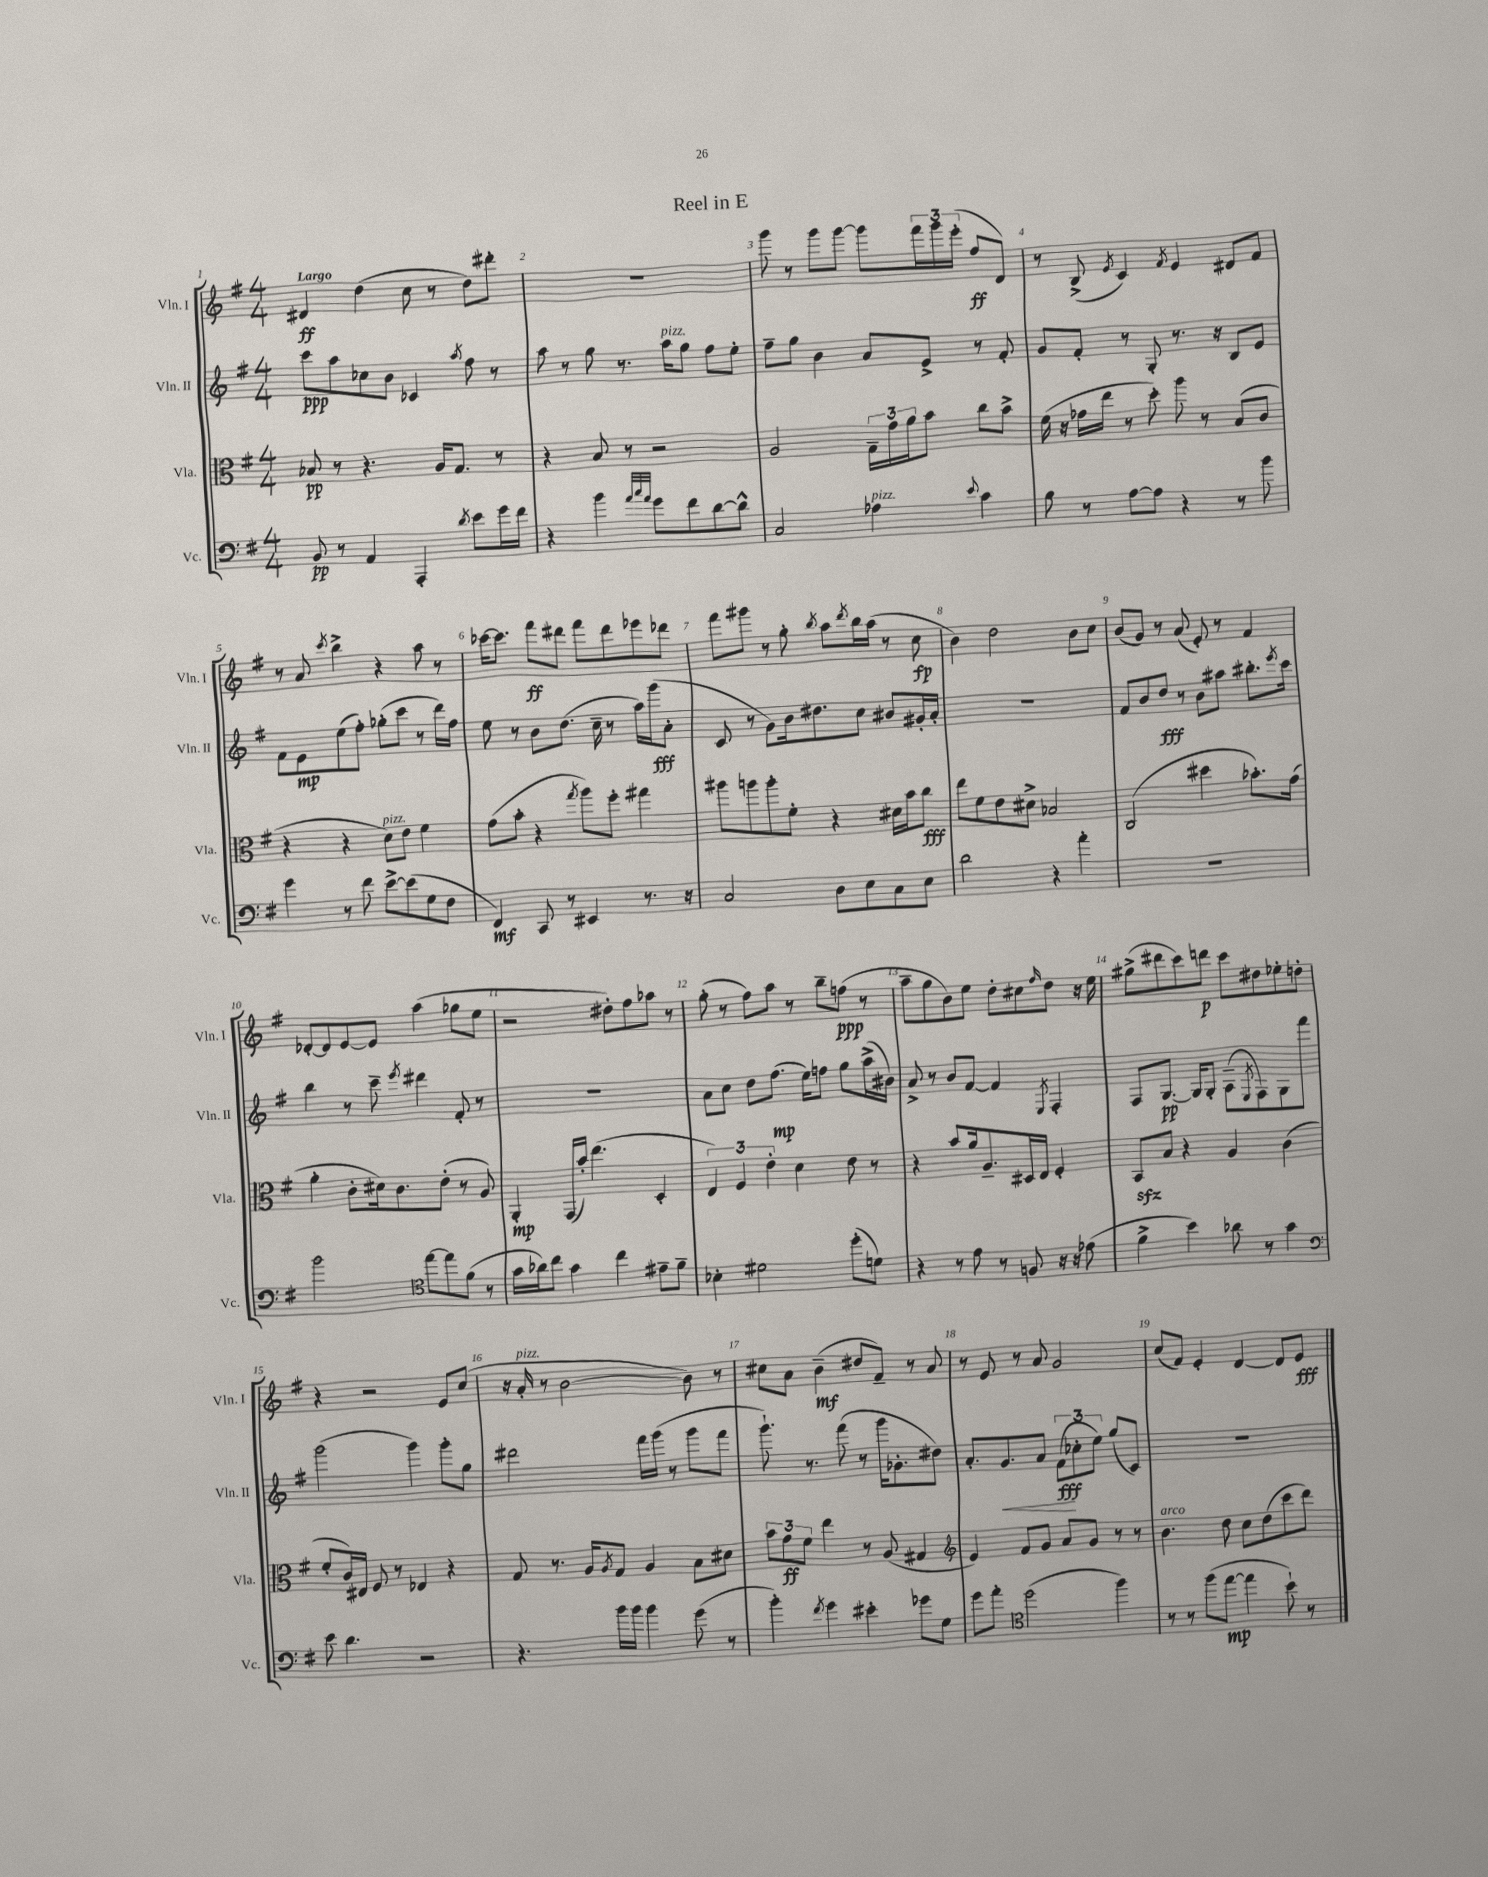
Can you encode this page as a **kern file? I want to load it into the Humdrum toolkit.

**kern	**kern	**kern	**kern
*staff4	*staff3	*staff2	*staff1
*clefF4	*clefC3	*clefG2	*clefG2
*k[f#]	*k[f#]	*k[f#]	*k[f#]
*M4/4	*M4/4	*M4/4	*M4/4
8BB/	8B-/	8ccc\L	4d#/
8r	8r	8aa\	.
4AA/	4.r	8cc-\	(4dd\
.	.	8b\J	.
4AAA'/	.	4c-/	8cc\
.	16A/LK	.	8r
.	8.G/J	.	.
8qd/	.	8qaa/	.
8e\L	.	8ff#\	8dd\L)
16g\L	8r	8r	8ddd#'\J
16f#\JJ	.	.	.
=	=	=	=
4r	4r	8aa\	1r
.	.	8r	.
4b\	8B/	8gg\	.
.	8r	8.r	.
32qqa/LLL	.	.	.
32qqcc/	.	.	.
32qqa/JJJ	.	.	.
8g\L	2r	.	.
.	.	16aa\LK	.
8f#\	.	8gg\J	.
[8d\	.	8ff#\L	.
8d^^\]J	.	8ee'\J	.
=	=	=	=
2C/	2A/	8ff#~\L	8ggg\
.	.	8gg\J	8r
.	.	4b\	8ggg\L
.	.	.	[8ggg\J
4A-\	24G~\LL	8a/L	8ggg\]L
.	24g\	.	.
.	24a\J	.	.
.	8b\J	8e^/J	24fff#\L
.	.	.	24ggg\
.	.	.	(24eee'\JJ
8qqe/	.	.	.
4c\	8cc\L	8r	8ff#/L
.	8b^\J	8f#'/	8d/J)
=	=	=	=
8B\	(16f#\	8g/L	8r
.	16r	.	.
8r	16g-\LL	8f#'/J	(8B^/
.	16ee\JJ	.	.
.	.	.	8qe/
[8A\L	8r	8r	4c/)
8A\]J	8dd'\)	8G'/	.
.	.	.	8qf#/
4r	8aa\	8.r	4e/
.	8r	.	.
.	.	16r	.
8r	(8B/L	8B/L	8d#/L
8b\	8c/J	8e/J	8f#/J
=	=	=	=
4g\	4r	8f#\L	8r
.	.	8e\	8a/
.	.	.	8qccc/
8r	4r	(8ee\	4bb^\
8f#\	.	8ff#'\J)	.
[8e^\L	8d\L)	(8gg-'\L	4r
(8e\]	8e\J	8ccc\J	.
8G\	4f#\	8r	8aa\
8F#\J	.	16ddd\LL)	8r
.	.	16ff#\JJ	.
=	=	=	=
4FF#/)	(8g\L	8ee\	[16ccc-\LK
.	.	.	8.ccc-\]J
.	8b'\J	8r	.
8CC/	4r	8b\L	8fff#\L
8r	.	(8.dd\J	8ddd#\J
.	8qgg/	.	.
4EE#/	8aa\L)	.	8fff#\L
.	.	16cc~\	.
.	8ff#'\J	8r	8ddd#\
8.r	4gg#\	16aa\LL)	8eee-\
.	.	(16ggg\J	.
.	.	8a'\J	8ddd-\J
16r	.	.	.
=	=	=	=
2C/	8aa#\L	8c/	8fff#\L
.	8aa\	8r	8ggg#\J
.	8aa'\	8g\L)	8r
.	8f#'\J	16b\k	8gg'\
.	.	8.dd#\	.
.	.	.	8qbb/
8D\L	4r	.	8aa\L
.	.	.	8qddd/
8E\	.	8cc\J	16bb\L
.	.	.	(16aa\JJ
8C\	16d#\LL	8b#/L	8r
.	16b\J	.	.
8E\J	8cc\J	16g#'/L	8cc\
.	.	16a'/JJ	.
=	=	=	=
2d\	8ee\L	1r	4b\)
.	8f#\	.	.
.	8e\	.	2dd\
.	8d#^\J	.	.
4r	2B-/	.	.
4a'\	.	.	8b\L
.	.	.	8cc\J
=	=	=	=
1r	(2C/	8f#/L	(8b/L
.	.	8b/	8g/J)
.	.	8dd/J	8r
.	.	8r	(8a/
.	4dd#\	8b\L	8e'/)
.	.	8aa#\J	8r
.	8.b-'\L)	8.bb#'\L	4f#/
.	.	8qeee/	.
.	(16g\Jk	16ccc\Jk	.
=	=	=	=
2b\	4a'\	4bb\	[8d-'/L
.	.	.	8d-/]
.	8c'\L	8r	[8e/
.	16d#\k)	8ccc~\	8e/]J
.	8.c\	.	.
*clefC4	*	*	*
.	.	8qeee/	.
[8ee\L	.	4ddd#\	(4aa\
8ee\]	(8e'\J	.	.
(8f#\J	8r	8f#'/	8gg-\L
8r	8A/)	8r	8ee\J
=	=	=	=
16g\LL	4AA'/	1r	2r
16a-\J)	.	.	.
8cc\J	.	.	.
4g\	(16GG/LL	.	.
.	16b'/JJ)	.	.
.	(4.ee\	.	.
4cc\	.	.	8dd#'\L)
.	.	.	8ff#\
8e#~\L	4D'/	.	8aa-\J
8f#~\J	.	.	8r
=	=	=	=
4B-'\	6E/)	8a\L	(8gg'\
.	.	8cc\J	8r
.	6F#/	.	.
2d#\	.	8dd\L	8ff#\L)
.	6e'\	.	.
.	.	(8.ff#\J	8aa\J
.	4d\	.	8r
.	.	16ee\LK)	.
.	.	8ff\J	8bb~\L
(8dd'\L	8e\	8gg\L	(8ff\J
8d\J)	8r	(16aa^\L	8r
.	.	16b#\JJ)	.
=	=	=	=
4r	4r	8a^/	8aa~\L
.	.	8r	8gg\
8r	8b/L	8b/L	8b\)
8e\	16a/k	[8f#/J	8ee\J
.	8.A~/	.	.
8r	.	4f#/]	8dd'\L
8F/	16D#/L	.	8cc#\
.	16E/JJ	.	.
.	.	8qE/	16qqff#/
16r	4F#'/	4F#'/	8dd\J
16r	.	.	.
(8e-\	.	.	16r
.	.	.	16ee\
=	=	=	=
4f#^\	8BB/L	8F#/L	(8gg#^\L
.	8B/J	[8.G/J	8ddd#\
4b\)	4r	.	8ccc\)
.	.	16G/]LK	.
.	.	8G'/J	8ddd\J
8a-\	4A/	(8A~\L	8ccc\L
.	.	8qE/	.
8r	.	8F#\)	8dd#\
4g\	(4c\	8G\	8ee-'\
.	.	8fff#\J	8dd'\J
=	=	=	=
*clefF4	*	*	*
8e\	8f#'/L	(2ggg\	4r
4.d\	16c/L)	.	.
.	16E#/JJ	.	.
.	8F#/	.	2r
.	8r	.	.
2r	4E-/	4ggg\)	.
.	4r	8ggg'\L	8e/L
.	.	8gg\J	(8cc/J
=	=	=	=
4.r	8G/	2ddd#\	16r
.	.	.	16a'/
.	8.r	.	8r
.	.	.	[2b\
.	16A/LK	.	.
.	8qA/	.	.
16b\LL	8G/J	.	.
16b\JJ	.	.	.
4b\	4A/	16fff#\LL	.
.	.	(16ggg\JJ	.
.	.	8r	.
(8g\	8B\L	8ggg\L	8b\])
8r	8d#\J	8fff#\J	8r
=	=	=	=
4b'\)	12b\L	8.ggg`\)	8cc#\L
.	12g\	.	.
.	.	.	8a\J
.	12f#\J	.	.
.	.	8.r	.
8qf#/	.	.	.
4g\	4ee\	.	(4b~\
.	.	(8fff#\	.
4e#'\	8r	8r	8dd#/L
.	(8A/	16ggg\LK	8f#~/J)
.	.	8.g-'\	.
8g-\L	4G#/	.	8r
8G\J	.	8dd#\J)	8a/
=	=	=	=
*	*clefG2	*	*
8g\L	4e/)	8.a'/L	8r
8a'\J	.	.	8e/
.	.	8.g/	.
*clefC4	*	*	*
(2dd\	8f#/L	.	8r
.	8g/J	8a/J	8a/
.	8a/L	(12f#\L	2g/
.	.	12cc-'\	.
.	8g/J	.	.
.	.	12ee\J)	.
4ff#\)	8r	(8gg/L	.
.	8r	8c/J)	.
=	=	=	=
8r	4.b\	1r	(8cc/L
8r	.	.	8f#/J)
(8ff#\L	.	.	4e'/
[8ee\J	8dd\	.	.
4ee\]	8cc\L	.	[4d/
.	(8dd\	.	.
8b`\)	8ccc\	.	8d/]L
8r	8ddd\J)	.	8e/J
==	==	==	==
*-	*-	*-	*-
